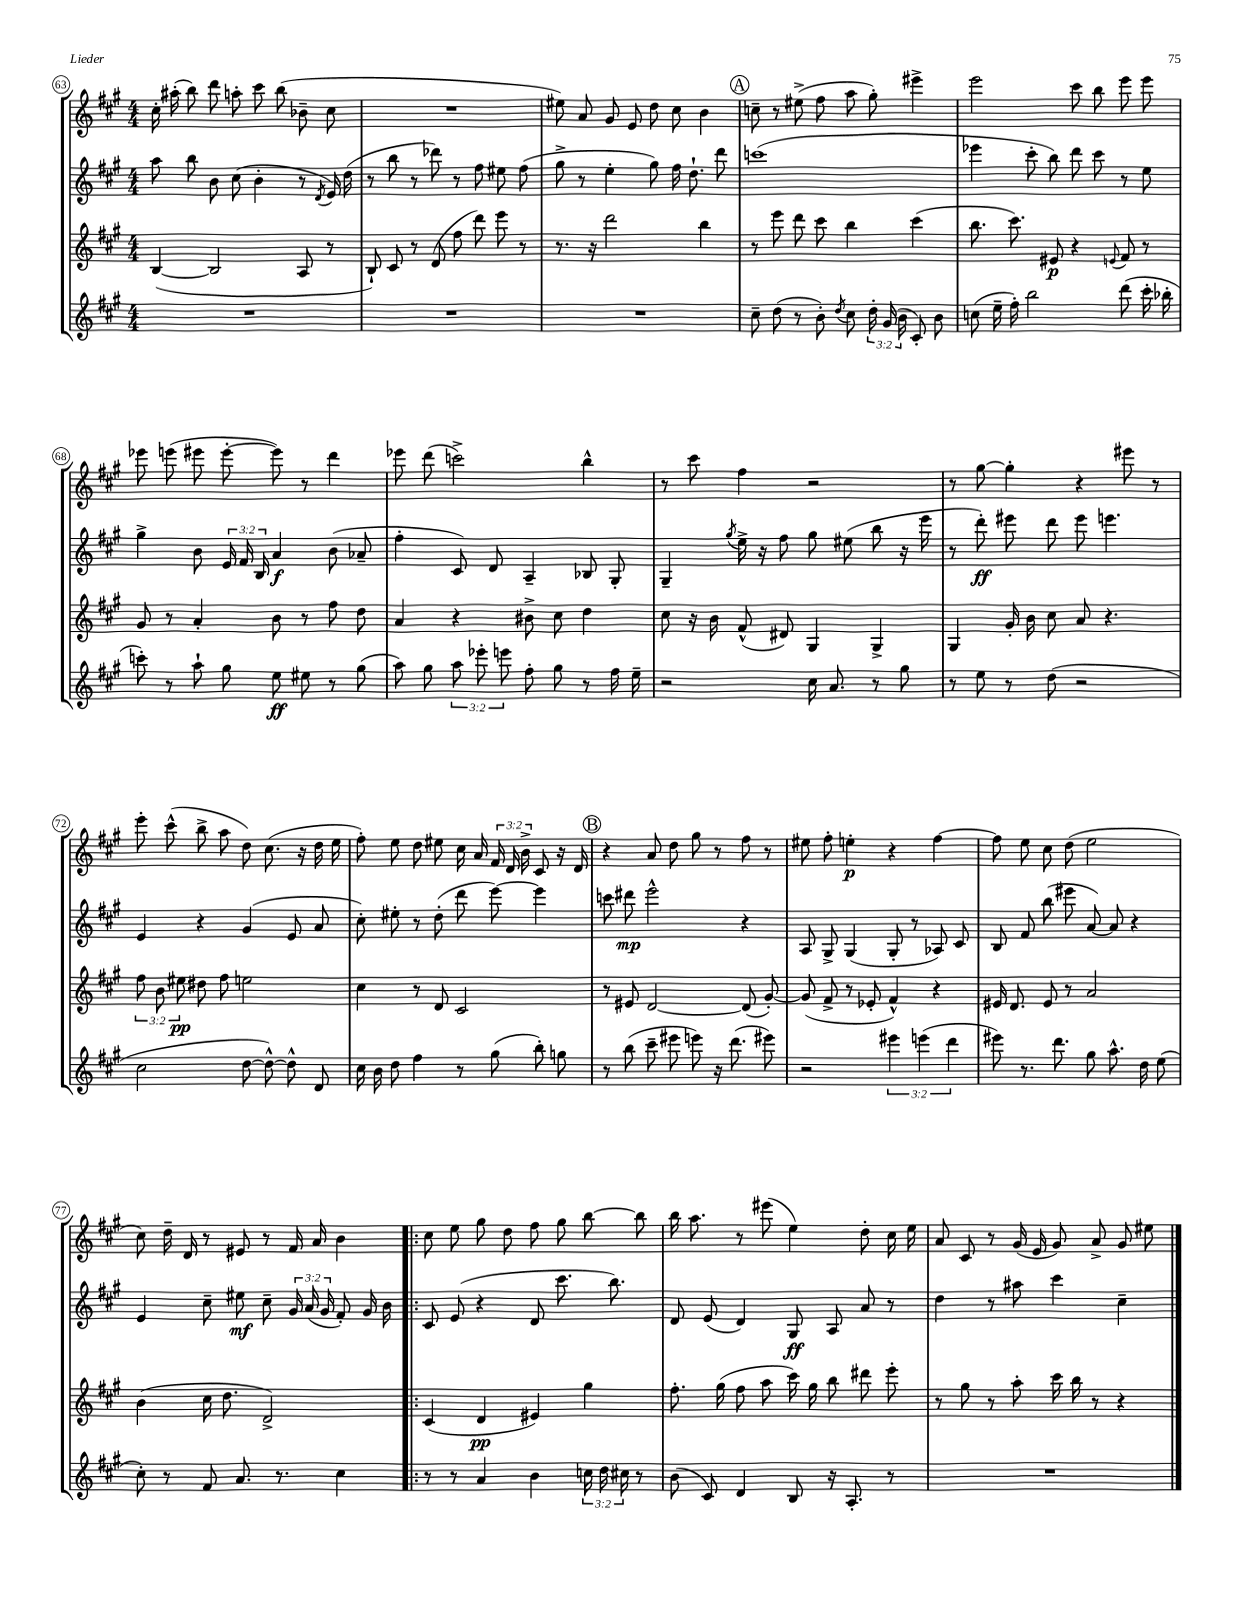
<<
\new StaffGroup <<
\new Staff = "s0" {
    \clef treble \key a \major \numericTimeSignature \time 4/4 \override Staff.TupletNumber.text = #tuplet-number::calc-fraction-text
    \autoBeamOff cis''16-. ais''16-.( b''8) d'''8 a''8-. cis'''8 b''8( bes'8-- cis''8 |
    R1 |
    eis''8) a'8 gis'8 e'8 d''8 cis''8 b'4 |
    \mark \markup { \circle "A" } c''8-- r8 eis''8->( fis''8 a''8 gis''8-.) eis'''4-> |
    e'''2 cis'''8 b''8 e'''8 e'''8 |
    ees'''8 e'''8( eis'''8 eis'''8~-. eis'''8) r8 d'''4 |
    ees'''8 d'''8( c'''2->) b''4-^ |
    r8 cis'''8 fis''4 r2 |
    r8 gis''8~ gis''4-. r4 eis'''8 r8 |
    e'''8-. cis'''8-^( b''8-> a''8 d''8) cis''8.( r16 d''16 e''16 |
    fis''8-.) e''8 d''8 eis''8 cis''16 a'16 \tuplet 3/2 { fis'16 d'16 b'16-> } cis'8 r16 d'16 |
    \mark \markup { \circle "B" } r4 a'8 d''8 gis''8 r8 fis''8 r8 |
    eis''8 fis''8-. e''4-.\p r4 fis''4~ |
    fis''8 e''8 cis''8 d''8( e''2 |
    cis''8) d''16-- d'16 r8 eis'8 r8 fis'16 a'16 b'4 |
    \bar ".|:" cis''8 e''8 gis''8 d''8 fis''8 gis''8 b''8~ b''8 |
    b''16 a''8. r8 eis'''8( e''4) d''8-. cis''16 e''16 |
    a'8 cis'8 r8 gis'16( e'16 gis'8) a'8-> gis'8 eis''8 \bar "|." |
}
\new Staff = "s1" {
    \clef treble \key a \major \numericTimeSignature \time 4/4 \override Staff.TupletNumber.text = #tuplet-number::calc-fraction-text
    \autoBeamOff a''8 b''8 b'8 cis''8( b'4-. r8 \acciaccatura { d'8 } e'16) d''16( |
    r8 b''8 r8 des'''8) r8 fis''8 eis''8 fis''8( |
    gis''8-> r8 e''4-. gis''8) fis''16 d''8.-! d'''8 |
    \mark \markup { \circle "A" } c'''1( |
    ees'''4 cis'''8-. b''8) d'''8 cis'''8 r8 e''8 |
    gis''4-> b'8 \tuplet 3/2 { e'16 fis'16 b16 } a'4\f b'8( aes'8-- |
    fis''4-. cis'8) d'8 a4-- bes8 gis8-. |
    gis4-- \acciaccatura { gis''8 } e''16-> r16 fis''8 gis''8 eis''8( b''8 r16 e'''16 |
    r8 d'''8-.\ff) eis'''8 d'''8 eis'''8 e'''4. |
    e'4 r4 gis'4( e'8 a'8 |
    cis''8-.) eis''8-. r8 d''8-.( d'''8 e'''8~) e'''4 |
    \mark \markup { \circle "B" } c'''8 dis'''8\mp e'''2-^ r4 |
    a8 gis8-> gis4( gis8-. r8 aes8) cis'8 |
    b8 fis'8 b''8( eis'''8 a'8~) a'8 r4 |
    e'4 cis''8-- eis''8\mf cis''8-- \tuplet 3/2 { gis'16 a'16( gis'16 } fis'8-.) gis'16 b'16 |
    \bar ".|:" cis'8 e'8( r4 d'8 cis'''8. b''8.) |
    d'8 e'8( d'4) gis8\ff a8 a'8 r8 |
    d''4 r8 ais''8 cis'''4 cis''4-- \bar "|." |
}
\new Staff = "s2" {
    \clef treble \key a \major \numericTimeSignature \time 4/4 \override Staff.TupletNumber.text = #tuplet-number::calc-fraction-text
    \autoBeamOff b4~( b2 a8 r8 |
    b8-!) cis'8 r8 d'8( fis''8 d'''8) e'''8 r8 |
    r8. r16 d'''2 b''4 |
    \mark \markup { \circle "A" } r8 e'''8 d'''8 cis'''8 b''4 cis'''4( |
    b''8. cis'''8.) eis'8\p r4 \appoggiatura { e'8 } fis'8 r8 |
    gis'8 r8 a'4-. b'8 r8 fis''8 d''8 |
    a'4 r4 bis'8-> cis''8 d''4 |
    cis''8 r16 b'16 fis'8-^( dis'8) gis4 gis4-> |
    gis4 gis'16-. b'16 cis''8 a'8 r4. |
    \tuplet 3/2 { fis''8 b'8 eis''8\pp } dis''8 fis''8 e''2 |
    cis''4 r8 d'8 cis'2 |
    \mark \markup { \circle "B" } r8 eis'8 d'2~ d'8( gis'8~-.) |
    gis'8( fis'8-> r8 ees'8-. fis'4-^) r4 |
    eis'16 d'8. eis'8 r8 a'2 |
    b'4( cis''16 d''8. d'2->) |
    \bar ".|:" cis'4( d'4\pp eis'4) gis''4 |
    fis''8.-. gis''16( fis''8 a''8 cis'''16) gis''16 b''8 dis'''8 e'''8-. |
    r8 gis''8 r8 a''8-. cis'''16 b''16 r8 r4 \bar "|." |
}
\new Staff = "s3" {
    \clef treble \key a \major \numericTimeSignature \time 4/4 \override Staff.TupletNumber.text = #tuplet-number::calc-fraction-text
    \autoBeamOff R1 |
    R1 |
    R1 |
    \mark \markup { \circle "A" } cis''8-- d''8( r8 b'8-.) \acciaccatura { d''8 } cis''8 \tuplet 3/2 { d''16-. gis'16( b'16 } cis'8-.) b'8 |
    c''8( e''16-- fis''16-.) b''2 d'''8( cis'''16-. bes''16-. |
    c'''8-.) r8 a''8-! gis''8 e''8\ff eis''8 r8 gis''8( |
    a''8) gis''8 \tuplet 3/2 { a''8 ees'''8-. e'''8 } fis''8-. gis''8 r8 fis''16 e''16-- |
    r2 cis''16 a'8. r8 gis''8 |
    r8 e''8 r8 d''8( r2 |
    cis''2 d''8~ d''8~-^) d''8-^ d'8 |
    cis''16 b'16 d''8 fis''4 r8 gis''8( b''8-.) g''8 |
    \mark \markup { \circle "B" } r8 b''8( cis'''8-- eis'''8 e'''8) r16 d'''8.( eis'''8) |
    r2 \tuplet 3/2 { eis'''4 e'''4( d'''4 } |
    eis'''8) r8. d'''8. gis''8 a''8.-^ d''16 e''8( |
    cis''8-.) r8 fis'8 a'8. r8. cis''4 |
    \bar ".|:" r8 r8 a'4 b'4 \tuplet 3/2 { c''16 d''16 cis''16 } r8 |
    b'8( cis'8) d'4 b8 r16 a8.-. r8 |
    R1 \bar "|." |
}
>>
>>
\layout { \context { \Score currentBarNumber = #63 \override BarNumber.stencil = #(make-stencil-circler 0.1 0.3 ly:text-interface::print) } }
